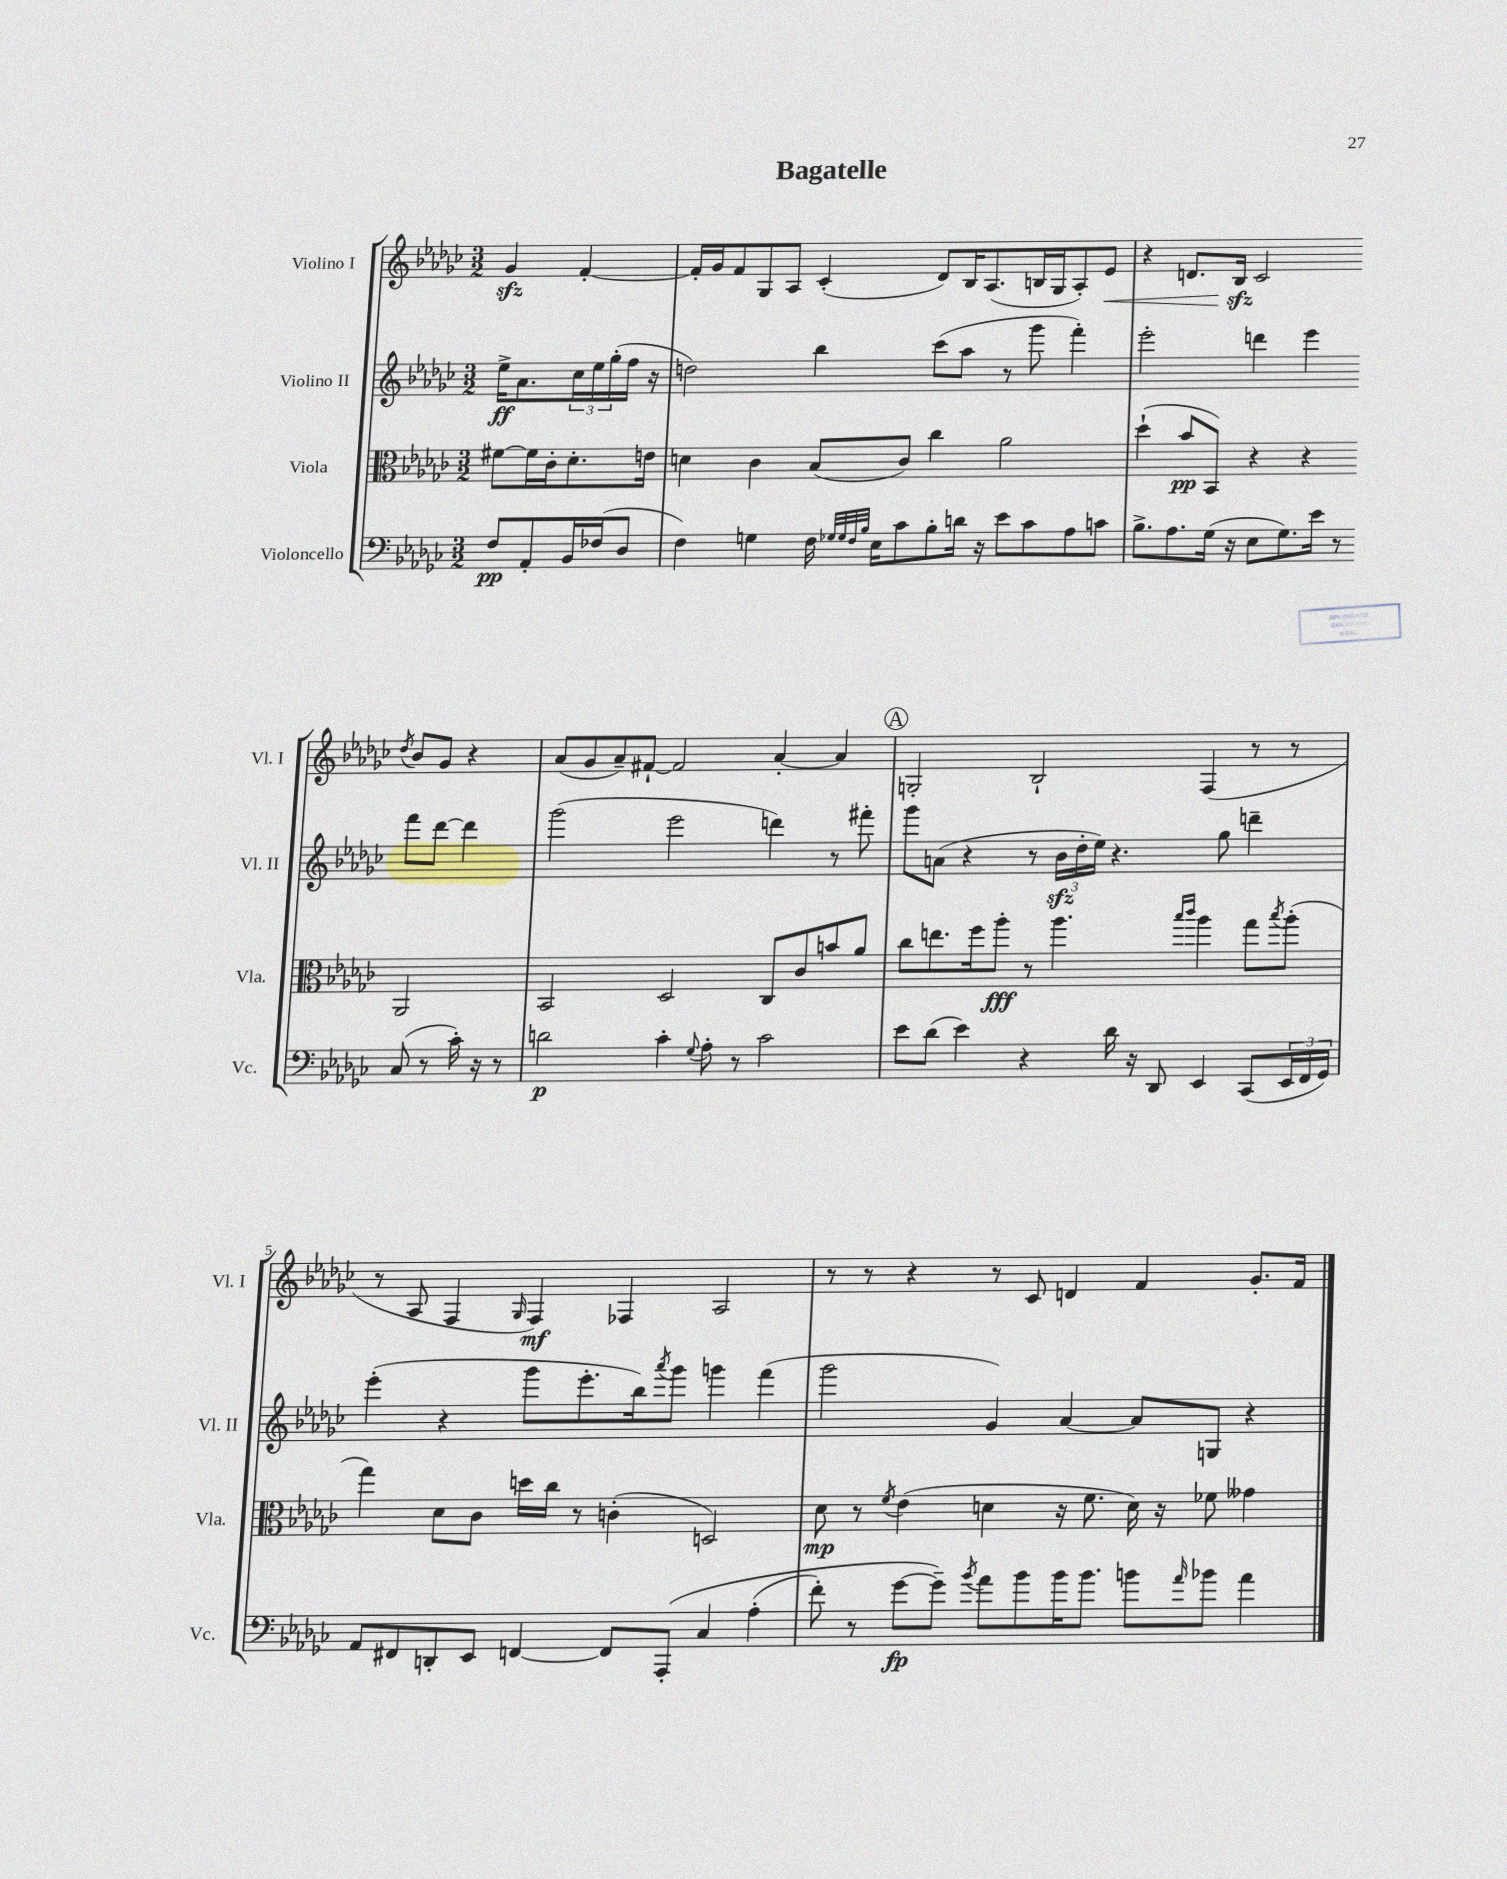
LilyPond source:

\header { title = "Bagatelle" }
<<
\new StaffGroup <<
\new Staff = "s0" \with { instrumentName = "Violino I" shortInstrumentName = "Vl. I" } {
    \clef treble \key ges \major \numericTimeSignature \time 3/2 \partial 2
    ges'4\sfz f'4~-. |
    f'16-. ges'16 f'8 ges8 aes8 ces'4-.( des'8) bes16 aes8.( b16 ges16 aes8-.) ees'8\< |
    r4 d'8. bes16\sfz\! ces'2 \acciaccatura { des''8 } bes'8 ges'8 r4 |
    aes'8( ges'8 aes'8--) fis'8~-! fis'2 aes'4~-. aes'4 |
    \mark \markup { \circle "A" } g2-. bes2-! f4( r8 r8 |
    r8 aes8 f4 \grace { ges16 } f4\mf) fes4 aes2 |
    r8 r8 r4 r8 ces'8 d'4 f'4 ges'8.-. f'16 \bar "|." |
}
\new Staff = "s1" \with { instrumentName = "Violino II" shortInstrumentName = "Vl. II" } {
    \clef treble \key ges \major \numericTimeSignature \time 3/2 \partial 2
    ees''16->\ff aes'8. \tuplet 3/2 { ces''16 ees''16 ges''16-.( } f''16 r16 |
    d''2) bes''4 ces'''8( aes''8 r8 ges'''8 f'''4-.) |
    ees'''2-. d'''4 ees'''4 f'''8 d'''8~ d'''4 |
    ges'''2( ees'''2 d'''4) r8 fis'''8-. |
    \mark \markup { \circle "A" } ges'''8 a'8( r4 r8 \tuplet 3/2 { bes'16\sfz des''16-. ees''16) } r4. ges''8 d'''4-- |
    ees'''4-.( r4 ges'''8 ees'''8.-. bes''16) \acciaccatura { aes'''8 } ges'''8 g'''4 f'''4( |
    ges'''2 ges'4) aes'4~ aes'8 g8 r4 \bar "|." |
}
\new Staff = "s2" \with { instrumentName = "Viola" shortInstrumentName = "Vla." } {
    \clef alto \key ges \major \numericTimeSignature \time 3/2 \partial 2
    fis'8~ fis'16 ces'16-. des'8.-. e'16 |
    d'4 ces'4 bes8( ces'8) ces''4 aes'2 |
    des''4-!( bes'8\pp bes,8) r4 r4 aes,2 |
    bes,2 des2 ces8 ces'8 b'8 aes'8 |
    \mark \markup { \circle "A" } ces''8 e''8. f''16 aes''8-.\fff r8 aes''4. \grace { bes''16 ces'''16 } aes''4 ges''8 \acciaccatura { bes''8 } aes''8-.( |
    ges''4) des'8 ces'8 d''16 ces''16 r8 c'4-.( d2) |
    des'8\mp r8 \acciaccatura { f'8 } ees'4( d'4 r16 f'8. d'16) r16 fes'8 geses'4 \bar "|." |
}
\new Staff = "s3" \with { instrumentName = "Violoncello" shortInstrumentName = "Vc." } {
    \clef bass \key ges \major \numericTimeSignature \time 3/2 \partial 2
    f8\pp aes,8-. bes,16 fes16( des8 |
    f4) g4 f16 \grace { ges32 ges32 f32 bes32 } ees16 ces'8 bes8-. d'16 r16 ees'8 ces'8 aes8 c'8 |
    bes8.-> aes8. ges16( r16 ees8 ges8.) ees'16 r8 ces8( r8 ces'16-.) r16 r8 |
    d'2\p ces'4-. \appoggiatura { ges8 } aes8-. r8 ces'2 |
    \mark \markup { \circle "A" } ees'8 des'8( ees'4) r4 des'16 r16 des,8 ees,4 ces,8( \tuplet 3/2 { ees,16 f,16 ges,16) } |
    aes,8 fis,8 d,8-. ees,8 f,4~ f,8 aes,,8-.\( ces4 aes4-.( |
    f'8-.) r8 ges'8~\fp ges'8--\) \acciaccatura { bes'8 } aes'8 bes'8 bes'16 bes'8. b'8 \grace { aes'16 } bes'8 aes'4 \bar "|." |
}
>>
>>
